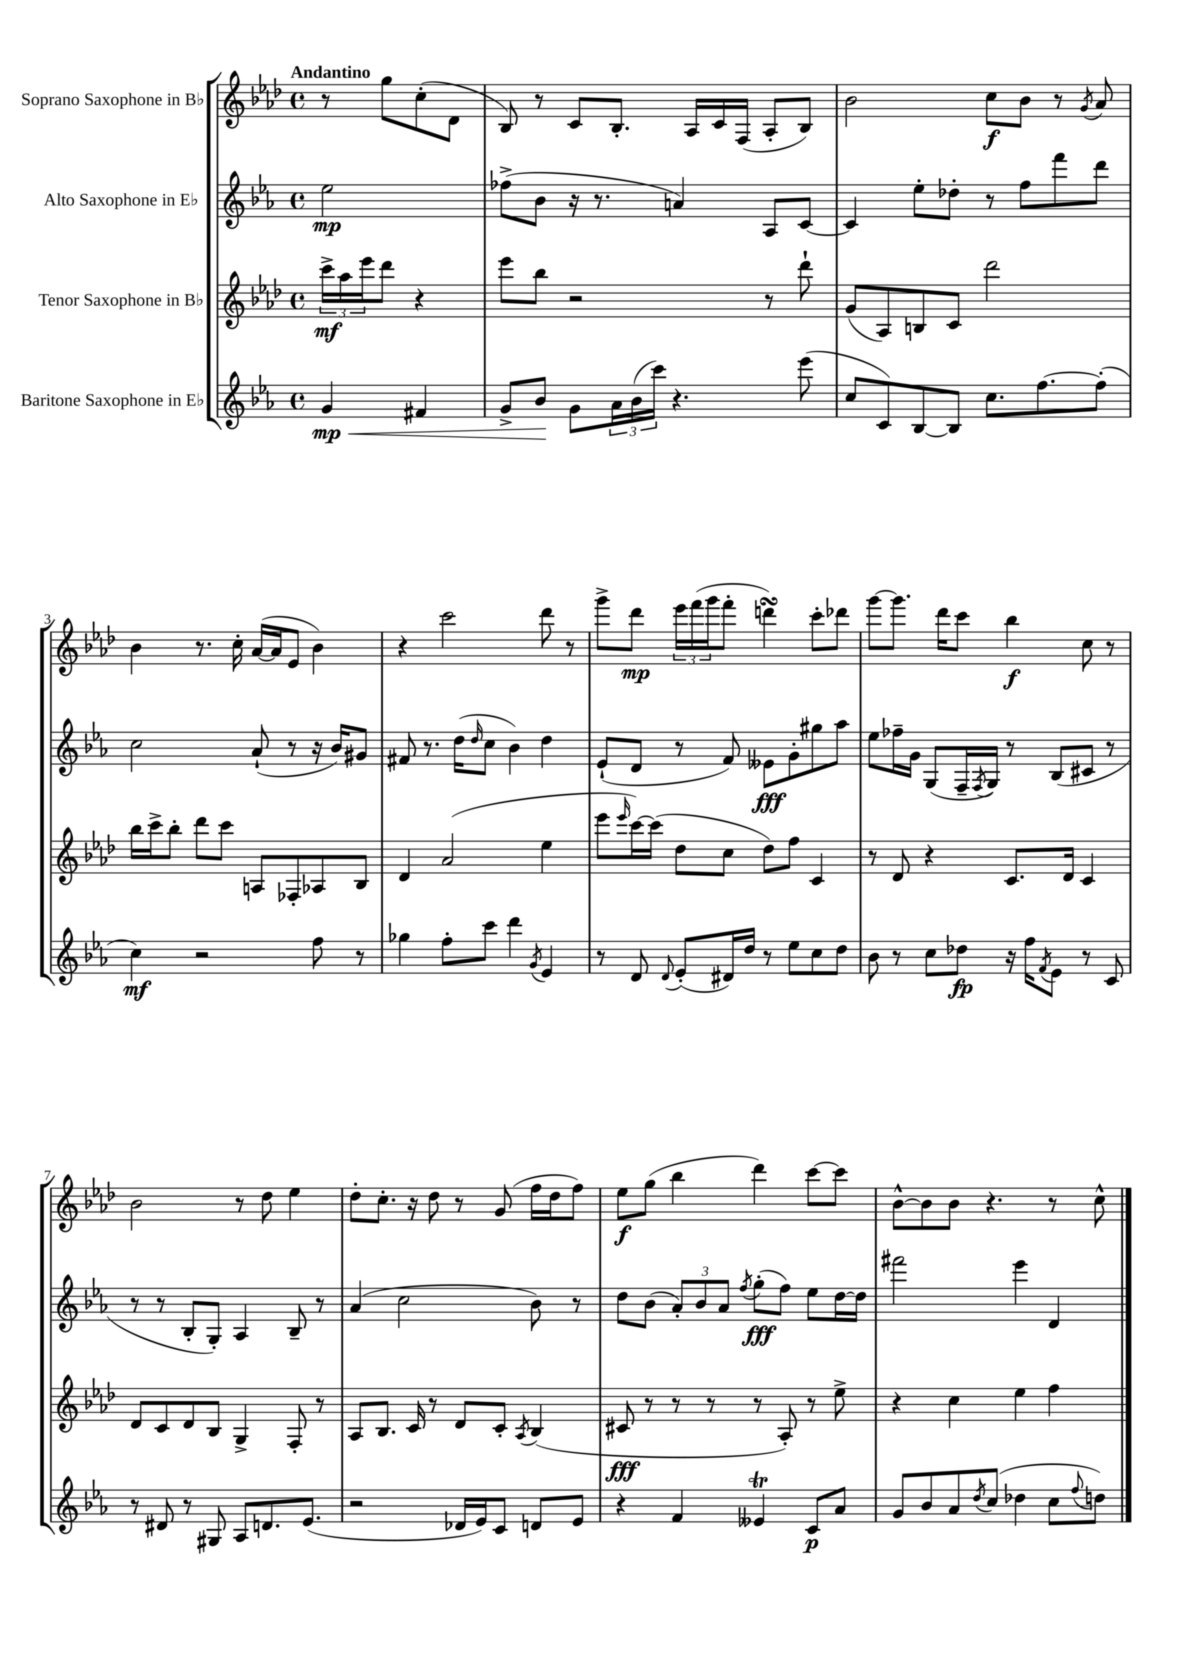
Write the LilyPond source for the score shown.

<<
\new StaffGroup <<
\new Staff = "s0" \with { instrumentName = "Soprano Saxophone in Bb" } {
    \clef treble \key aes \major \defaultTimeSignature \time 4/4 \partial 2 \tempo "Andantino"
    r8 g''8 c''8-.( des'8 |
    bes8) r8 c'8 bes8.-. aes16 c'16 f16( aes8-. bes8) |
    bes'2 c''8\f bes'8 r8 \acciaccatura { g'8 } aes'8 |
    bes'4 r8. c''16-. aes'16~( aes'16 ees'8 bes'4) |
    r4 c'''2 des'''8 r8 |
    g'''8-> des'''8\mp \tuplet 3/2 { ees'''16 f'''16( g'''16 } f'''8-. d'''4\turn) c'''8-. des'''8 |
    g'''8~ g'''8. des'''16 c'''8 bes''4\f c''8 r8 |
    bes'2 r8 des''8 ees''4 |
    des''8-. c''8.-. r16 des''8 r8 g'8( f''16 des''16 f''8) |
    ees''8\f g''8( bes''4 des'''4) c'''8~ c'''8 |
    bes'8~-^ bes'8 bes'8 r4. r8 c''8-^ \bar "|." |
}
\new Staff = "s1" \with { instrumentName = "Alto Saxophone in Eb" } {
    \clef treble \key ees \major \defaultTimeSignature \time 4/4 \partial 2
    ees''2\mp |
    fes''8->( bes'8 r16 r8. a'4) aes8 c'8~ |
    c'4 ees''8-. des''8-. r8 f''8 f'''8 d'''8 |
    c''2 aes'8-!( r8 r16 bes'16) gis'8 |
    fis'8 r8. d''16( \grace { d''16 } c''8 bes'4) d''4 |
    ees'8-!( d'8 r8 f'8) eeses'8\fff g'8-. gis''8 aes''8 |
    ees''8 fes''16-- g'16 g8( f16-- \acciaccatura { f8 } g16) r8 bes8( cis'8 r8 |
    r8 r8 bes8-. g8-.) aes4 bes8-- r8 |
    aes'4( c''2 bes'8) r8 |
    d''8 bes'8( \tuplet 3/2 { aes'8-.) bes'8 aes'8 } \acciaccatura { f''8 } g''8-.\fff( f''8) ees''8 d''16~ d''16 |
    fis'''2 ees'''4 d'4 \bar "|." |
}
\new Staff = "s2" \with { instrumentName = "Tenor Saxophone in Bb" } {
    \clef treble \key aes \major \defaultTimeSignature \time 4/4 \partial 2
    \tuplet 3/2 { c'''16->\mf aes''16 ees'''16 } des'''8 r4 |
    ees'''8 bes''8 r2 r8 des'''8-! |
    g'8( aes8) b8 c'8 des'''2 |
    bes''16 c'''16-> bes''8-. des'''8 c'''8 a8 fes8-. aes8 bes8 |
    des'4 aes'2( ees''4 |
    ees'''8 \grace { ees'''16 } c'''16~) c'''16( des''8 c''8 des''8) f''8 c'4 |
    r8 des'8 r4 c'8. des'16 c'4 |
    des'8 c'8 des'8 bes8 g4-> f8-. r8 |
    aes8 bes8. c'16 r8 des'8 c'8-. \acciaccatura { aes8 } bes4( |
    cis'8\fff r8 r8 r8 r8 aes8-.) r8 ees''8-> |
    r4 c''4 ees''4 f''4 \bar "|." |
}
\new Staff = "s3" \with { instrumentName = "Baritone Saxophone in Eb" } {
    \clef treble \key ees \major \defaultTimeSignature \time 4/4 \partial 2
    g'4\mp\< fis'4 |
    g'8-> bes'8\! g'8 \tuplet 3/2 { aes'16 bes'16( c'''16) } r4. ees'''8( |
    c''8 c'8) bes8~ bes8 c''8. f''8.~ f''8-.( |
    c''4\mf) r2 f''8 r8 |
    ges''4 f''8-. c'''8 d'''4 \acciaccatura { g'8 } ees'4 |
    r8 d'8 \appoggiatura { d'8 } ees'8-.( dis'16) d''16 r8 ees''8 c''8 d''8 |
    bes'8 r8 c''8 des''8\fp r16 f''16 \acciaccatura { f'8 } ees'8 r8 c'8 |
    r8 dis'8 r8 gis8 aes8 d'8. ees'8.( |
    r2 des'16 ees'16) c'8 d'8 ees'8 |
    r4 f'4 eeses'4\trill c'8\p aes'8 |
    g'8 bes'8 aes'8 \acciaccatura { d''8 } c''8( des''4 c''8 \appoggiatura { f''8 } d''8) \bar "|." |
}
>>
>>
